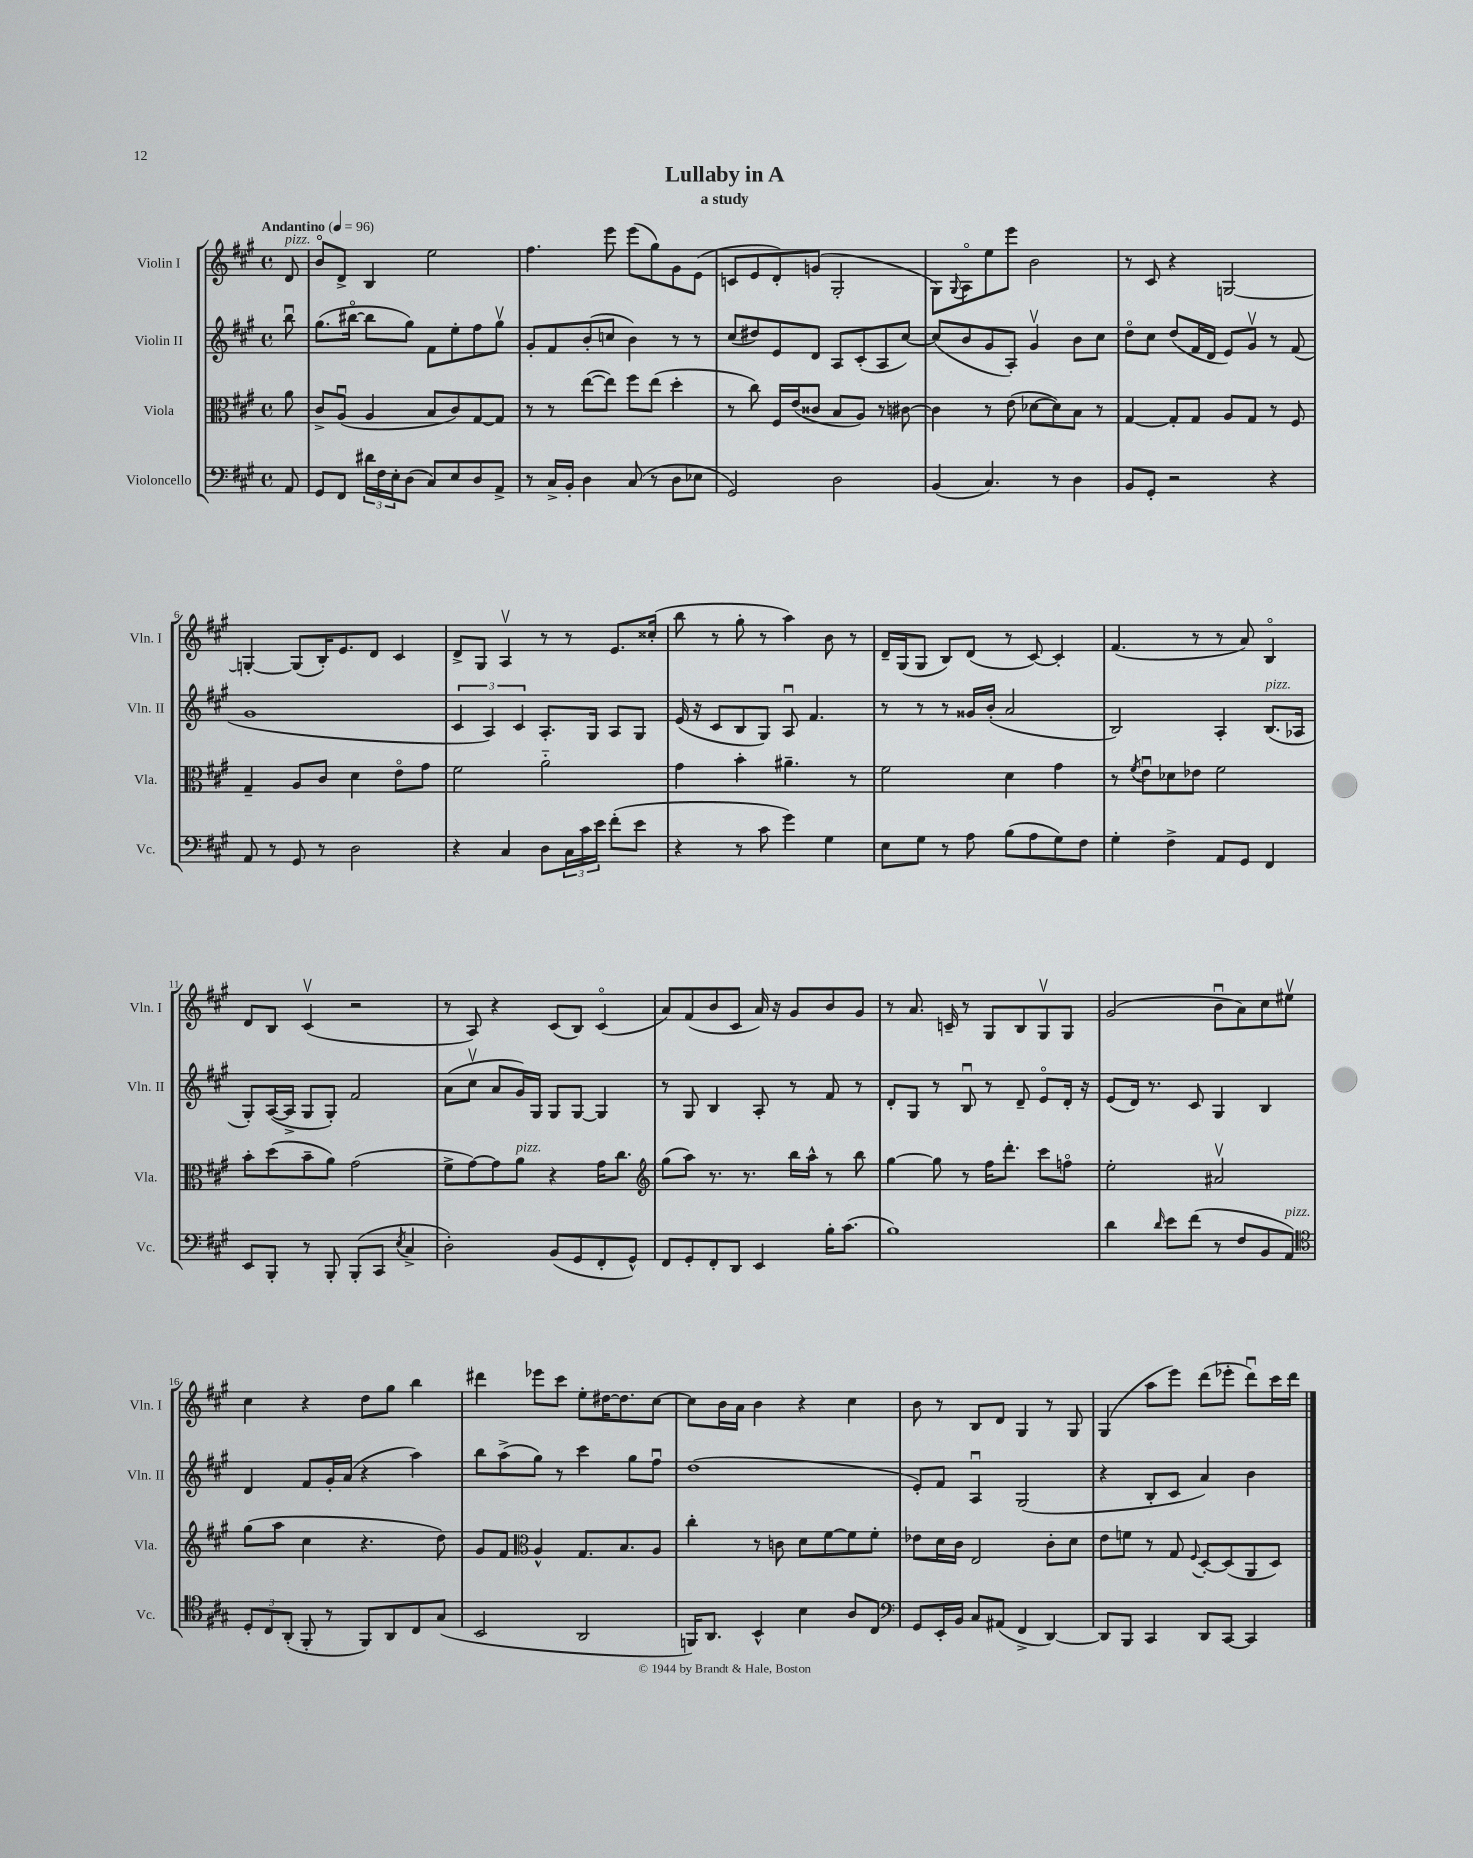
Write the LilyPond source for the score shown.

\header { title = "Lullaby in A" subtitle = "a study" }
<<
\new StaffGroup <<
\new Staff = "s0" \with { instrumentName = "Violin I" shortInstrumentName = "Vln. I" } {
    \clef treble \key a \major \defaultTimeSignature \time 4/4 \partial 8 \tempo "Andantino" 4 = 96
    d'8^\markup { \italic "pizz." } |
    b'8\flageolet d'8-> b4 e''2 |
    fis''4. e'''8 e'''8( gis''8) gis'8 e'8( |
    c'8 e'8 d'8-.) g'8( gis2-. |
    gis8) \appoggiatura { gis8 } a8\flageolet e''8 e'''8 b'2 |
    r8 cis'8 r4 g2~ |
    g4~-. g8( b16-.) e'8. d'8 cis'4 |
    d'8-> gis8 a4\upbow r8 r8 e'8. cisis''16-.( |
    b''8 r8 gis''8-. r8 a''4) b'8 r8 |
    d'16-- gis16( gis8 b8) d'8( r8 cis'8~) cis'4-. |
    fis'4.( r8 r8 a'8) b4\flageolet |
    d'8 b8 cis'4\upbow( r2 |
    r8 a8) r4 cis'8( b8) cis'4\flageolet( |
    a'8) fis'8( b'8 cis'8 a'16) r16 gis'8 b'8 gis'8 |
    r8 a'8. c'16-- r8 gis8 b8 gis8\upbow gis8 |
    gis'2( b'8\downbow a'8) cis''8 eis''8\upbow |
    cis''4 r4 d''8 gis''8 b''4 |
    dis'''4 ees'''8 cis'''8 e''8-. dis''16~ dis''8. cis''8~ |
    cis''8 b'16 a'16 b'4 r4 cis''4 |
    b'8 r8 b8 d'8 gis4 r8 gis8 |
    gis4( a''8 e'''8) d'''8( ees'''8-. d'''8\downbow) cis'''16 d'''16 \bar "|." |
}
\new Staff = "s1" \with { instrumentName = "Violin II" shortInstrumentName = "Vln. II" } {
    \clef treble \key a \major \defaultTimeSignature \time 4/4 \partial 8
    b''8\downbow |
    gis''8.( bis''16~\flageolet bis''8 gis''8) fis'8 e''8-. fis''8 gis''8\upbow |
    gis'8-. fis'8 b'8-.( c''8 b'4) r8 r8 |
    cis''8( dis''8) e'8 d'8 a8 cis'8-.( a8 cis''8~) |
    cis''8( b'8 gis'8 a8-.) gis'4\upbow b'8 cis''8 |
    d''8\flageolet cis''8 d''8( fis'16 d'16 e'8) gis'8\upbow r8 fis'8( |
    gis'1 |
    \tuplet 3/2 { cis'4 a4) cis'4 } a8.-. gis16 a8 gis8 |
    e'16( r16 cis'8 b8 gis8) a8\downbow fis'4. |
    r8 r8 r8 gisis'16 b'16-.( a'2 |
    b2) a4-. b8.^\markup { \italic "pizz." }( aes16 |
    gis8-.) a16~( a16-> gis8 gis8-.) fis'2 |
    a'8( cis''8\upbow a'8 gis'16) gis16 gis8 gis8~ gis4 |
    r8 gis8 b4 a8-. r8 fis'8 r8 |
    d'8-. gis8 r8 b8\downbow r8 d'8-- e'8\flageolet d'16-. r16 |
    e'8( d'16) r8. cis'8 gis4 b4 |
    d'4 fis'8 gis'16-. a'16( r4 a''4) |
    b''8 a''8->( gis''8) r8 cis'''4 gis''8 fis''8\downbow |
    d''1( |
    e'8-.) fis'8 a4\downbow gis2( |
    r4 b8-. cis'8 a'4) b'4 \bar "|." |
}
\new Staff = "s2" \with { instrumentName = "Viola" shortInstrumentName = "Vla." } {
    \clef alto \key a \major \defaultTimeSignature \time 4/4 \partial 8
    a'8 |
    cis'8-> a8\downbow( a4 b8 cis'8) gis8~ gis8 |
    r8 r8 e''8~( e''8) fis''8 e''8( d''4-. |
    r8 cis''8) fis16 e'16( cisis'8 b8 a8) r8 cis'8~ |
    cis'4 r8 e'8( des'8~ des'8) b8 r8 |
    gis4~ gis8-. gis8 a8 gis8 r8 fis8 |
    gis4-- a8 cis'8 d'4 e'8\flageolet gis'8 |
    fis'2 a'2-_ |
    gis'4 b'4-. ais'4.-- r8 |
    fis'2 d'4 gis'4 |
    r8 \acciaccatura { fis'8 } e'8\downbow des'8 ees'8 fis'2 |
    b'8-. d''8( b'8-- a'8) gis'2( |
    fis'8-> gis'8~) gis'8 a'8^\markup { \italic "pizz." } r4 gis'16 cis''8. |
    \clef treble gis''8( a''8) r8. r8. b''16 a''16-^ r8 b''8 |
    gis''4~ gis''8 r8 fis''16 d'''8.-. cis'''8 f''8\flageolet |
    e''2-. ais'2\upbow |
    gis''8( a''8 cis''4 r4. d''8) |
    gis'8 fis'8 \clef alto a4-^ gis8. b8. a8 |
    cis''4-. r8 c'8 d'8 fis'8~ fis'8 fis'8-. |
    ees'8 d'16 cis'16 e2 cis'8-. d'8 |
    e'8 f'8 r8 gis8 \appoggiatura { fis8 } d8~-. d8( a,8 d8) \bar "|." |
}
\new Staff = "s3" \with { instrumentName = "Violoncello" shortInstrumentName = "Vc." } {
    \clef bass \key a \major \defaultTimeSignature \time 4/4 \partial 8
    a,8 |
    gis,8 fis,8 \tuplet 3/2 { dis'16 fis16 e16-. } d8( cis8) e8 d8 a,8-> |
    r8 cis16-> b,16-. d4 cis8( r8 d8 ees8 |
    gis,2) d2 |
    b,4( cis4.) r8 d4 |
    b,8 gis,8-. r2 r4 |
    a,8 r8 gis,8 r8 d2 |
    r4 cis4 d8 \tuplet 3/2 { cis16 cis'16 e'16 } fis'8-.( e'8 |
    r4 r8 cis'8 gis'4) gis4 |
    e8 gis8 r8 a8 b8( a8 gis8) fis8 |
    gis4-. fis4-> a,8 gis,8 fis,4 |
    e,8 b,,8-. r8 b,,8-. b,,8-.( cis,8 \acciaccatura { e8 } cis4-> |
    d2-.) b,8( gis,8 fis,8-. gis,8-^) |
    fis,8 gis,8-. fis,8-. d,8 e,4 b16-. cis'8.( |
    b1) |
    d'4 \grace { d'16 } e'8 fis'8( r8 fis8 b,8 a,8^\markup { \italic "pizz." }) |
    \clef tenor \tuplet 3/2 { d8-. cis8 a,8-.( } fis,8-. r8 fis,8) a,8 cis8 gis8( |
    b,2 a,2 |
    f,16) a,8. b,4-^ b4 a8 cis8 |
    \clef bass gis,8 e,16-. b,16 cis8 ais,8( fis,4-> d,4~) |
    d,8 b,,8 cis,4 d,8 cis,8~ cis,4 \bar "|." |
}
>>
>>
